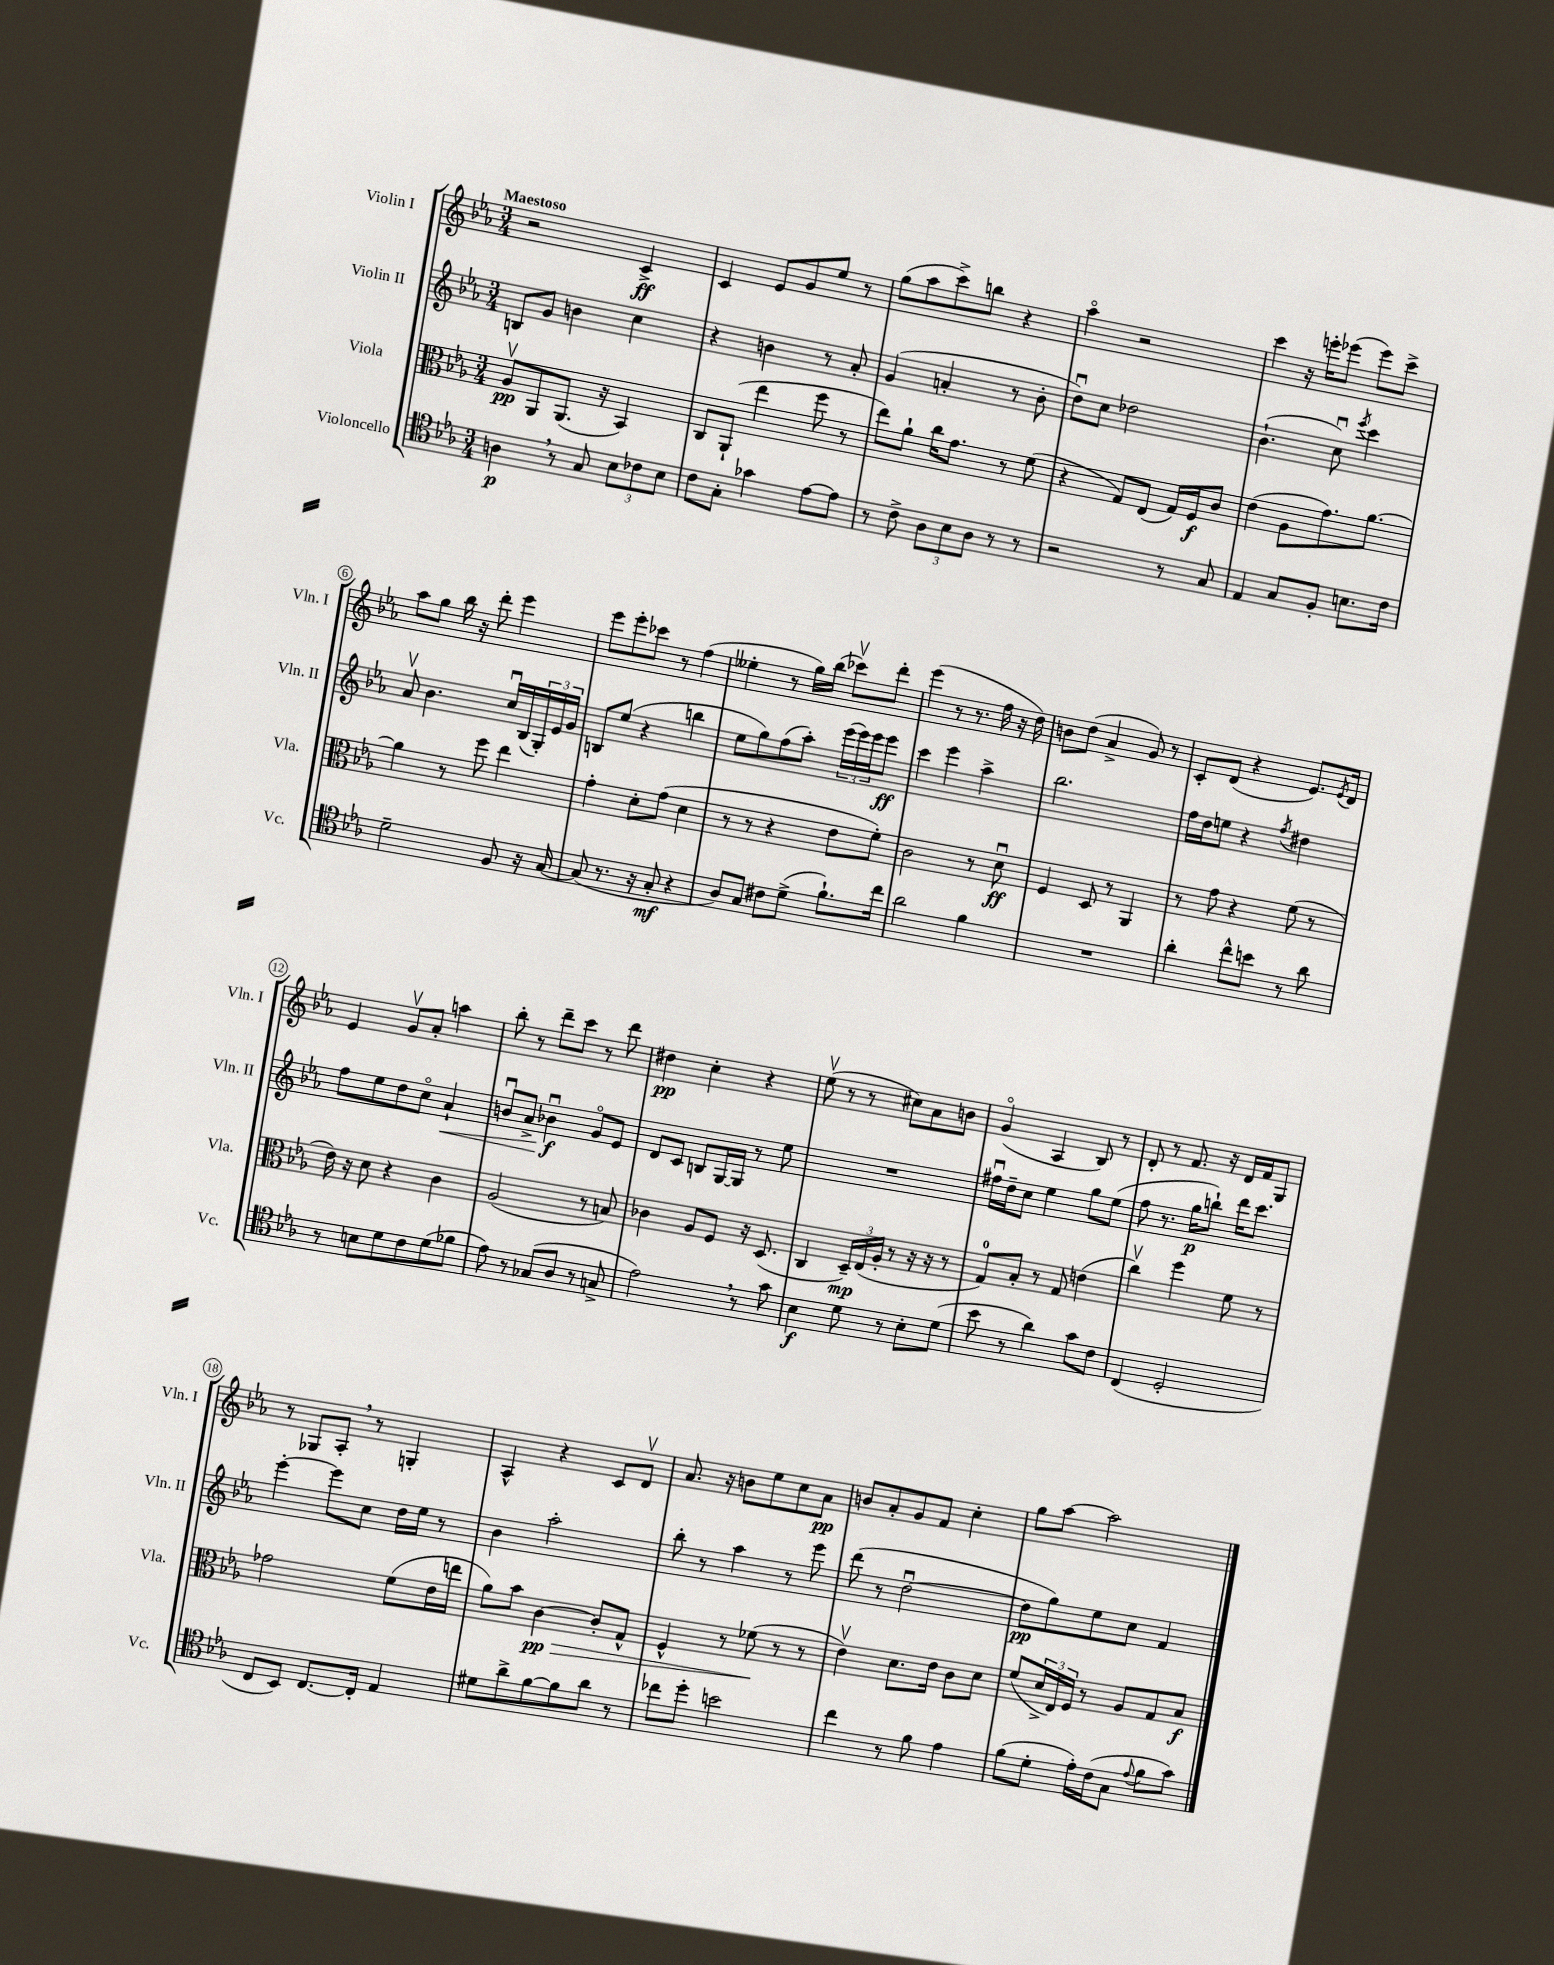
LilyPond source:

<<
\new StaffGroup <<
\new Staff = "s0" \with { instrumentName = "Violin I" shortInstrumentName = "Vln. I" } {
    \clef treble \key ees \major \numericTimeSignature \time 3/4 \tempo "Maestoso"
    r2 c'4->\ff |
    c'4 ees'8 g'8 ees''8 r8 |
    g''8( aes''8 c'''8->) b''8 r4 |
    aes''4\flageolet r2 |
    c'''4 r16 e'''16-. ees'''8( ees'''8) c'''8-> |
    aes''8 g''8 bes''16 r16 d'''8-. ees'''4 |
    ees'''8 ees'''8-. ces'''8 r8 f''4( |
    eeses''4-. r8 g''16) bes''16( ces'''8\upbow) d'''8-. |
    ees'''4( r8 r8. f''16 r16 d''16) |
    b'8 d''8( aes'4-> g'8) r8 |
    c'8-. d'8( r4 ees'8.) \acciaccatura { ees'8 } d'16 |
    ees'4 g'8\upbow aes'8-. a''4 |
    bes''8-. r8 d'''8-- c'''8 r8 d'''8 |
    dis''4\pp c''4-. r4 |
    ees''8\upbow( r8 r8 cis''8) aes'8 b'8 |
    g'4\flageolet( aes4 bes8) r8 |
    d'8-. r8 f'8. r16 d'16 f'16 g8 |
    r8 ges8 aes8-. \breathe r8 g4-. |
    aes4-^ r4 c'8 d'8\upbow |
    aes'8. r16 b'8 ees''8 c''8 aes'8\pp |
    b'8 aes'8-. g'8 f'8 c''4-. |
    g''8 aes''8~ aes''2 \bar "|." |
}
\new Staff = "s1" \with { instrumentName = "Violin II" shortInstrumentName = "Vln. II" } {
    \clef treble \key ees \major \numericTimeSignature \time 3/4
    b8 g'8 b'4 c''4 |
    r4 b'4 r8 aes'8-. |
    g'4( a'4-. r8 bes'8-. |
    d''8\downbow) c''8 des''2 |
    bes'4.-!( c''8\downbow) \acciaccatura { ees'''8 } c'''4 |
    aes'8\upbow bes'4. c''16\downbow bes16( \tuplet 3/2 { g16-.) ees'16 g'16 } |
    b8 ees''8( r4 b''4 |
    ees''8 g''8) f''8( aes''8-.) \tuplet 3/2 { ees'''16( ees'''16) ees'''16 } ees'''8\ff |
    c'''4 ees'''4 aes''4-> |
    bes''2. |
    f''16 d''16 e''8 r4 \acciaccatura { f''8 } dis''4 |
    f''8 ees''8 d''8 c''8\flageolet aes'4-!\< |
    b'8\downbow aes'8-> bes'4\downbow\f\! g'8\flageolet ees'8 |
    d'8 c'8 b8 g16~ g16 r8 ees''8 |
    R2. |
    fis''16\downbow d''16-- c''8 ees''4 g''8 ees''8( |
    f''8 r8. g''16\p b''8-!) d'''16 c'''8. |
    ees'''4~-. ees'''8 c''8 d''16 ees''16 r8 |
    bes'4 aes''2-. |
    bes''8-. r8 aes''4 r8 ees'''8 |
    d'''8( r8 d''2~\downbow |
    d''8\pp g''8) ees''8 c''8 f'4 \bar "|." |
}
\new Staff = "s2" \with { instrumentName = "Viola" shortInstrumentName = "Vla." } {
    \clef alto \key ees \major \numericTimeSignature \time 3/4
    aes8\upbow\pp aes,8 aes,8.( r16 bes,4) |
    c8 aes,8-!( ees''4 f''8 r8 |
    ees''8) aes'8-! c''16 g'8. r8 f'8( |
    r4 g8) ees8( g16) f16\f c'8 |
    ees'4( aes8 g'8.) aes'8.~ |
    aes'4 r8 f''8 ees''4 |
    g'4-. d'8-. g'8( d'4 |
    r8 r8 r4 ees'8 f'8-.) |
    c'2 r8 d'8\downbow\ff |
    f4 d8 r8 aes,4 |
    r8 g'8 r4 f'8( r8 |
    ees'16) r16 d'8 r4 c'4 |
    aes2( r8 b8) |
    ces'4 aes8 f8 r16 d8.( |
    c4 \tuplet 3/2 { d16--\mp) ees16( aes16-. } r8 r16 r16 r8 |
    g8-0) bes8-. r8 g8 e'4( |
    c''4\upbow) f''4 f'8 r8 |
    ges'2 f'8( ees'16 e''16 |
    aes'8) bes'8 c'4~\pp\> c'8-. g8-^ |
    f4-^ r8 fes'8\!( r8 r8 |
    ees'4\upbow) d'8. ees'16 c'8 d'8 |
    f'8( \tuplet 3/2 { d'16-> ees16) f16 } r8 aes8 g8 bes8\f \bar "|." |
}
\new Staff = "s3" \with { instrumentName = "Violoncello" shortInstrumentName = "Vc." } {
    \clef tenor \key ees \major \numericTimeSignature \time 3/4
    a4\p \breathe r8 g8 \tuplet 3/2 { bes8 ces'8 bes8 } |
    c'8 g8-. ges'4 ees'8~ ees'8 |
    r8 c'8-> \tuplet 3/2 { aes8 bes8 aes8 } r8 r8 |
    r2 r8 g8 |
    ees4 g8 f8-. b8. c'16 |
    d'2-- f8 r16 g16~ |
    g8( r8. r16 g8-.\mf r4 |
    aes8) g8 cis'8 d'8->( f'8.-!) c''16 |
    aes'2 f'4 |
    R2. |
    aes'4-. c''8-^ b'8 r8 aes'8 |
    r8 b8 d'8 c'8 d'8( fes'8 |
    ees'8) r8 ges8( aes8 r8 g8-> |
    ees'2) \breathe r8 g'8 |
    bes4\f d'8 r8 bes8-. d'8( |
    bes'8 r8 aes'4) g'8 c'8 |
    c4( d2-. |
    c8 bes,8) c8.~ c16-. ees4 |
    dis'8 aes'8-> f'8~ f'8 aes'8 r8 |
    ces''8 d''8-. b'2 |
    c''4 r8 f'8 ees'4 |
    f'8( d'8-. ees'16-.) c'16( g8 \appoggiatura { ees'8 } f'8 g'8) \bar "|." |
}
>>
>>
\layout { \context { \Score \override BarNumber.stencil = #(make-stencil-circler 0.1 0.3 ly:text-interface::print) } }
